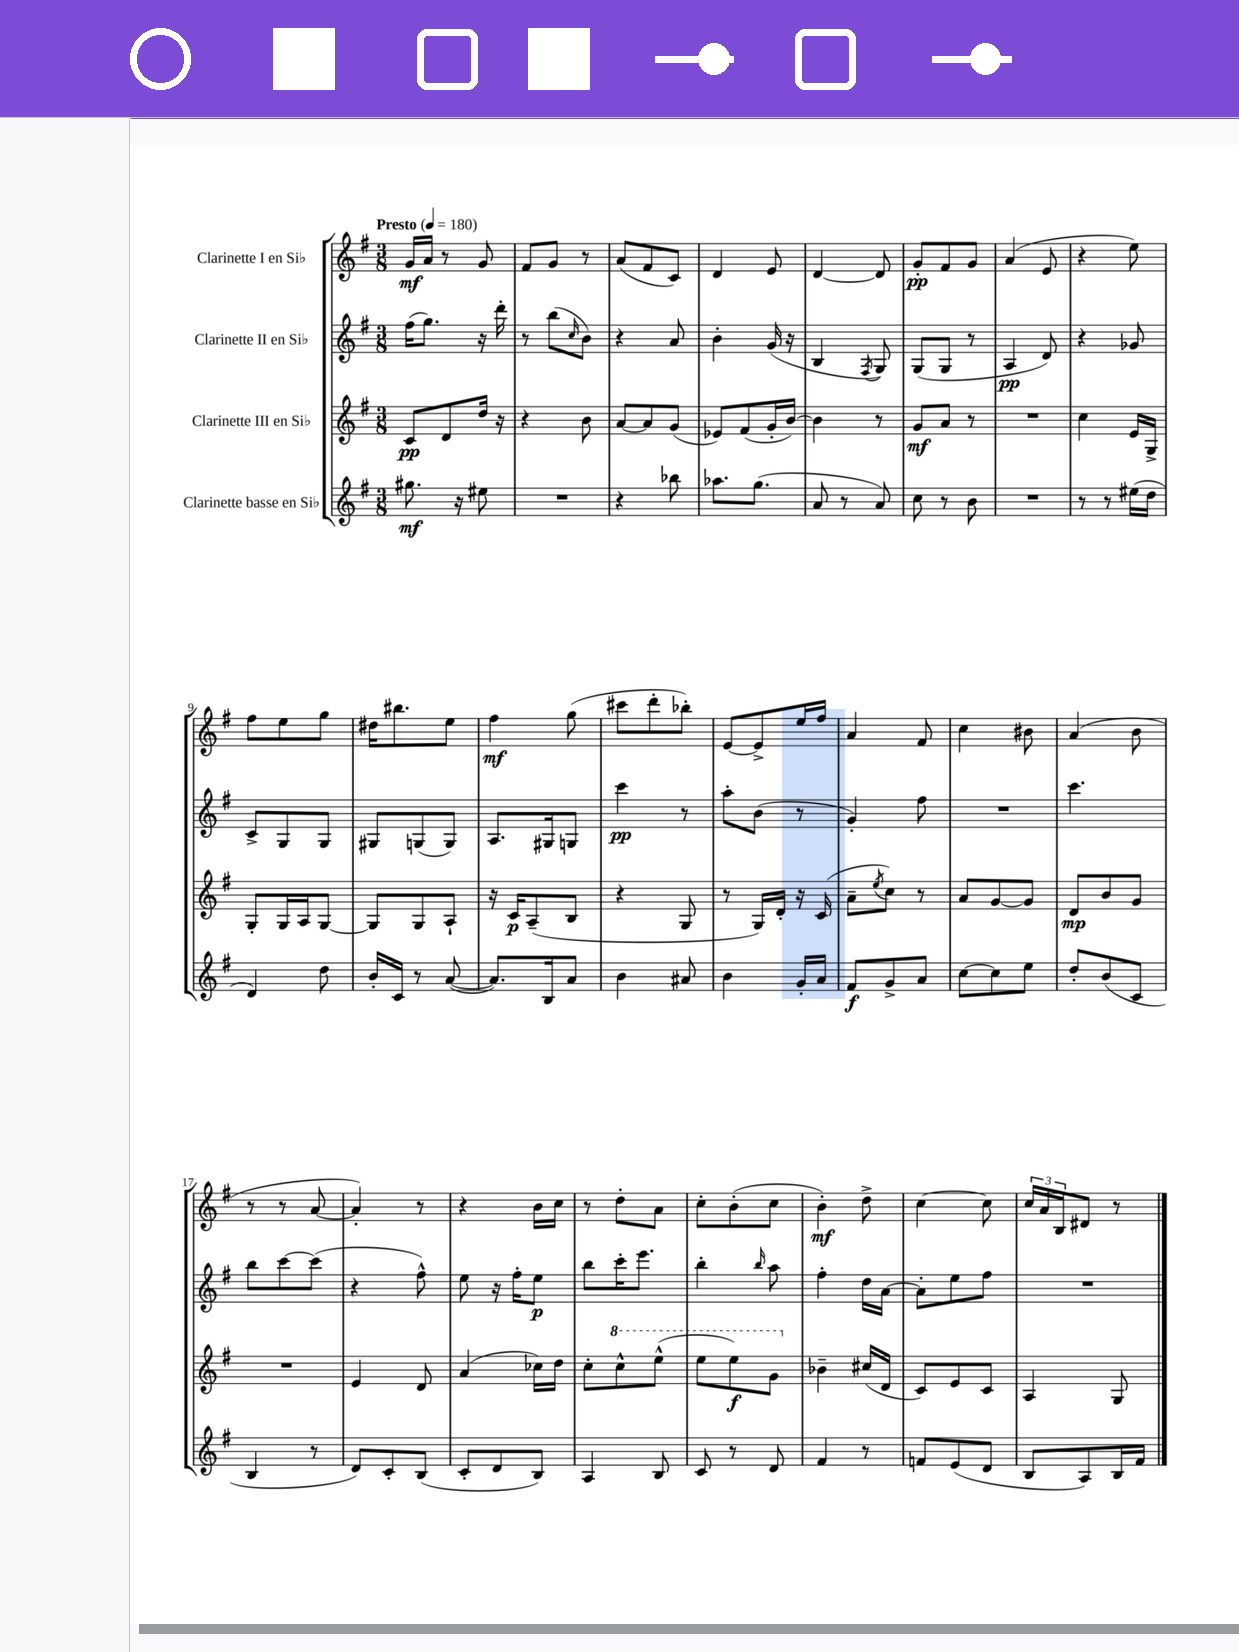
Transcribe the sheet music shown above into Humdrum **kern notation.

**kern	**dynam	**kern	**dynam	**kern	**dynam	**kern	**dynam
*part4	*part4	*part3	*part3	*part2	*part2	*part1	*part1
*staff4	*staff4	*staff3	*staff3	*staff2	*staff2	*staff1	*staff1
*I"Clarinette basse en Si♭	*	*I"Clarinette III en Si♭	*	*I"Clarinette II en Si♭	*	*I"Clarinette I en Si♭	*
*clefG2	*	*clefG2	*	*clefG2	*	*clefG2	*
*k[f#]	*	*k[f#]	*	*k[f#]	*	*k[f#]	*
*M3/8	*	*M3/8	*	*M3/8	*	*M3/8	*
*MM180	*	*MM180	*	*MM180	*	*MM180	*
=1	=1	=1	=1	=1	=1	=1	=1
!	!	!	!	!	!	!LO:TX:a:B:t=Presto	!
8.gg#X\	mf	8c/L	pp	(16ff#\KL	.	16g/LL	mf
.	.	.	.	8.gg\J)	.	16a/JJ	.
.	.	8d/	.	.	.	8r	.
16r	.	.	.	.	.	.	.
8ee#X\	.	16dd/Jk	.	16r	.	8g/	.
.	.	16r	.	16ddd'\	.	.	.
=2	=2	=2	=2	=2	=2	=2	=2
4.r	.	4r	.	8r	.	8f#/L	.
.	.	.	.	(8bb\L	.	8g/J	.
.	.	.	.	16qqcc/	.	.	.
.	.	8b\	.	8b\J)	.	8r	.
=3	=3	=3	=3	=3	=3	=3	=3
4r	.	[8a/L	.	4r	.	(8a/L	.
.	.	8a/]	.	.	.	8f#/	.
8bb-X\	.	(8g/J	.	8a/	.	8c/J)	.
=4	=4	=4	=4	=4	=4	=4	=4
8.aa-X\L	.	8e-X/L)	.	4b'\	.	4d/	.
.	.	(8f#/	.	.	.	.	.
(8.gg\J	.	.	.	.	.	.	.
.	.	16g'/L	.	(16g/	.	8e/	.
.	.	[16b/JJ)	.	16r	.	.	.
=5	=5	=5	=5	=5	=5	=5	=5
8a/	.	4b\]	.	4B/	.	[4d/	.
8r	.	.	.	.	.	.	.
.	.	.	.	8qF#/	.	.	.
8a/)	.	8r	.	8G/)	.	8d/]	.
=6	=6	=6	=6	=6	=6	=6	=6
8cc\	.	8g/L	mf	(8G/L	.	8g'/L	pp
8r	.	8a/J	.	8G/J	.	8f#/	.
8b\	.	8r	.	8r	.	8g/J	.
=7	=7	=7	=7	=7	=7	=7	=7
4.r	.	4.r	.	4A/	pp	(4a/	.
.	.	.	.	8d/)	.	8e/	.
=8	=8	=8	=8	=8	=8	=8	=8
8r	.	4cc\	.	4r	.	4r	.
8r	.	.	.	.	.	.	.
(16ee#X\LL	.	16e/LL	.	8g-X/	.	8ee\)	.
16dd\JJ	.	16G^/JJ	.	.	.	.	.
!!LO:LB:g=z
=9	=9	=9	=9	=9	=9	=9	=9
4d/)	.	8G'/L	.	8c^/L	.	8ff#\L	.
.	.	16G/L	.	8G/	.	8ee\	.
.	.	16A/J	.	.	.	.	.
8dd\	.	[8G/J	.	8G/J	.	8gg\J	.
=10	=10	=10	=10	=10	=10	=10	=10
16b'/LL	.	8G/L]	.	8G#X/L	.	16dd#X\KL	.
16c/JJ	.	.	.	.	.	8.bb#X\	.
8r	.	8G/	.	(8Gn/	.	.	.
([8a/	.	8A`/J	.	8G/J)	.	8ee\J	.
=11	=11	=11	=11	=11	=11	=11	=11
8.a/L])	.	16r	.	8.A/L	.	4ff#\	mf
.	.	16c/KL	p	.	.	.	.
.	.	(8A~/	.	.	.	.	.
16B/k	.	.	.	16G#X/k	.	.	.
8a/J	.	8B/J	.	8Gn/J	.	(8gg\	.
=12	=12	=12	=12	=12	=12	=12	=12
4b\	.	4r	.	4ccc\	pp	8ccc#X\L	.
.	.	.	.	.	.	8ddd'\	.
8a#X/	.	8G/	.	8r	.	8bb-X'\J)	.
=13	=13	=13	=13	=13	=13	=13	=13
4b\	.	8r	.	8aa'\L	.	[8e/L	.
.	.	16G/LL)	.	(8b\J	.	8e^/]	.
.	.	16d'/JJ	.	.	.	.	.
16g'/LL	.	16r	.	8r	.	16ee/L	.
16a/JJ	.	(16c/	.	.	.	16ff#/JJ	.
=14	=14	=14	=14	=14	=14	=14	=14
8f#/L	f	8a~\L	.	4g'/)	.	4a/	.
.	.	8qee/	.	.	.	.	.
8g^/	.	8cc\J)	.	.	.	.	.
8a/J	.	8r	.	8ff#\	.	8f#/	.
=15	=15	=15	=15	=15	=15	=15	=15
[8cc\L	.	8a/L	.	4.r	.	4cc\	.
8cc\]	.	[8g/	.	.	.	.	.
8ee\J	.	8g/J]	.	.	.	8b#X\	.
=16	=16	=16	=16	=16	=16	=16	=16
8dd'/L	.	8d/L	mp	4.ccc\	.	(4a/	.
(8b/	.	8b/	.	.	.	.	.
8c/J	.	8g/J	.	.	.	8b\	.
!!LO:LB:g=z
=17	=17	=17	=17	=17	=17	=17	=17
4B/	.	4.r	.	8bb\L	.	8r	.
.	.	.	.	[8ccc\	.	8r	.
8r	.	.	.	(8ccc\J]	.	[8a/	.
=18	=18	=18	=18	=18	=18	=18	=18
8d/L)	.	4e/	.	4r	.	4a'/])	.
8c'/	.	.	.	.	.	.	.
(8B/J	.	8d/	.	8ff#^^\)	.	8r	.
=19	=19	=19	=19	=19	=19	=19	=19
8c'/L	.	(4a/	.	8ee\	.	4r	.
8d/	.	.	.	16r	.	.	.
.	.	.	.	16ff#'\KL	.	.	.
8B/J)	.	16cc-X\LL)	.	8ee\J	p	16b\LL	.
.	.	16dd\JJ	.	.	.	16cc\JJ	.
=20	=20	=20	=20	=20	=20	=20	=20
4A/	.	8cc'\L	.	8bb\L	.	8r	.
*	*	*8va	*	*	*	*	*
.	.	8ccc^^\	.	16ccc'\K	.	8dd'\L	.
.	.	.	.	8.eee\J	.	.	.
8B/	.	(8eee^^\J	.	.	.	8a\J	.
=21	=21	=21	=21	=21	=21	=21	=21
8c/	.	8eee\L	.	4bb'\	.	8cc'\L	.
8r	.	8eee\)	f	.	.	(8b'\	.
.	.	.	.	16qqbb/	.	.	.
8d/	.	8gg\J	.	8aa\	.	8cc\J	.
=22	=22	=22	=22	=22	=22	=22	=22
*	*	*X8va	*	*	*	*	*
4f#/	.	4b-X~\	.	4ff#'\	.	4b'\)	mf
8r	.	(16cc#X/LL	.	16dd\LL	.	8dd^\	.
.	.	16d/JJ	.	[16a\JJ	.	.	.
=23	=23	=23	=23	=23	=23	=23	=23
8fn/L	.	8c/L)	.	8a'\L]	.	[4cc\	.
(8e/	.	8e/	.	8ee\	.	.	.
8d/J	.	8c/J	.	8ff#\J	.	8cc\]	.
=24	=24	=24	=24	=24	=24	=24	=24
8B/L	.	4A/	.	4.r	.	24cc/LL	.
.	.	.	.	.	.	24a/	.
.	.	.	.	.	.	24B/J	.
8A/)	.	.	.	.	.	8d#X/J	.
16B/L	.	8G/	.	.	.	8r	.
16f#/JJ	.	.	.	.	.	.	.
==	==	==	==	==	==	==	==
*-	*-	*-	*-	*-	*-	*-	*-
